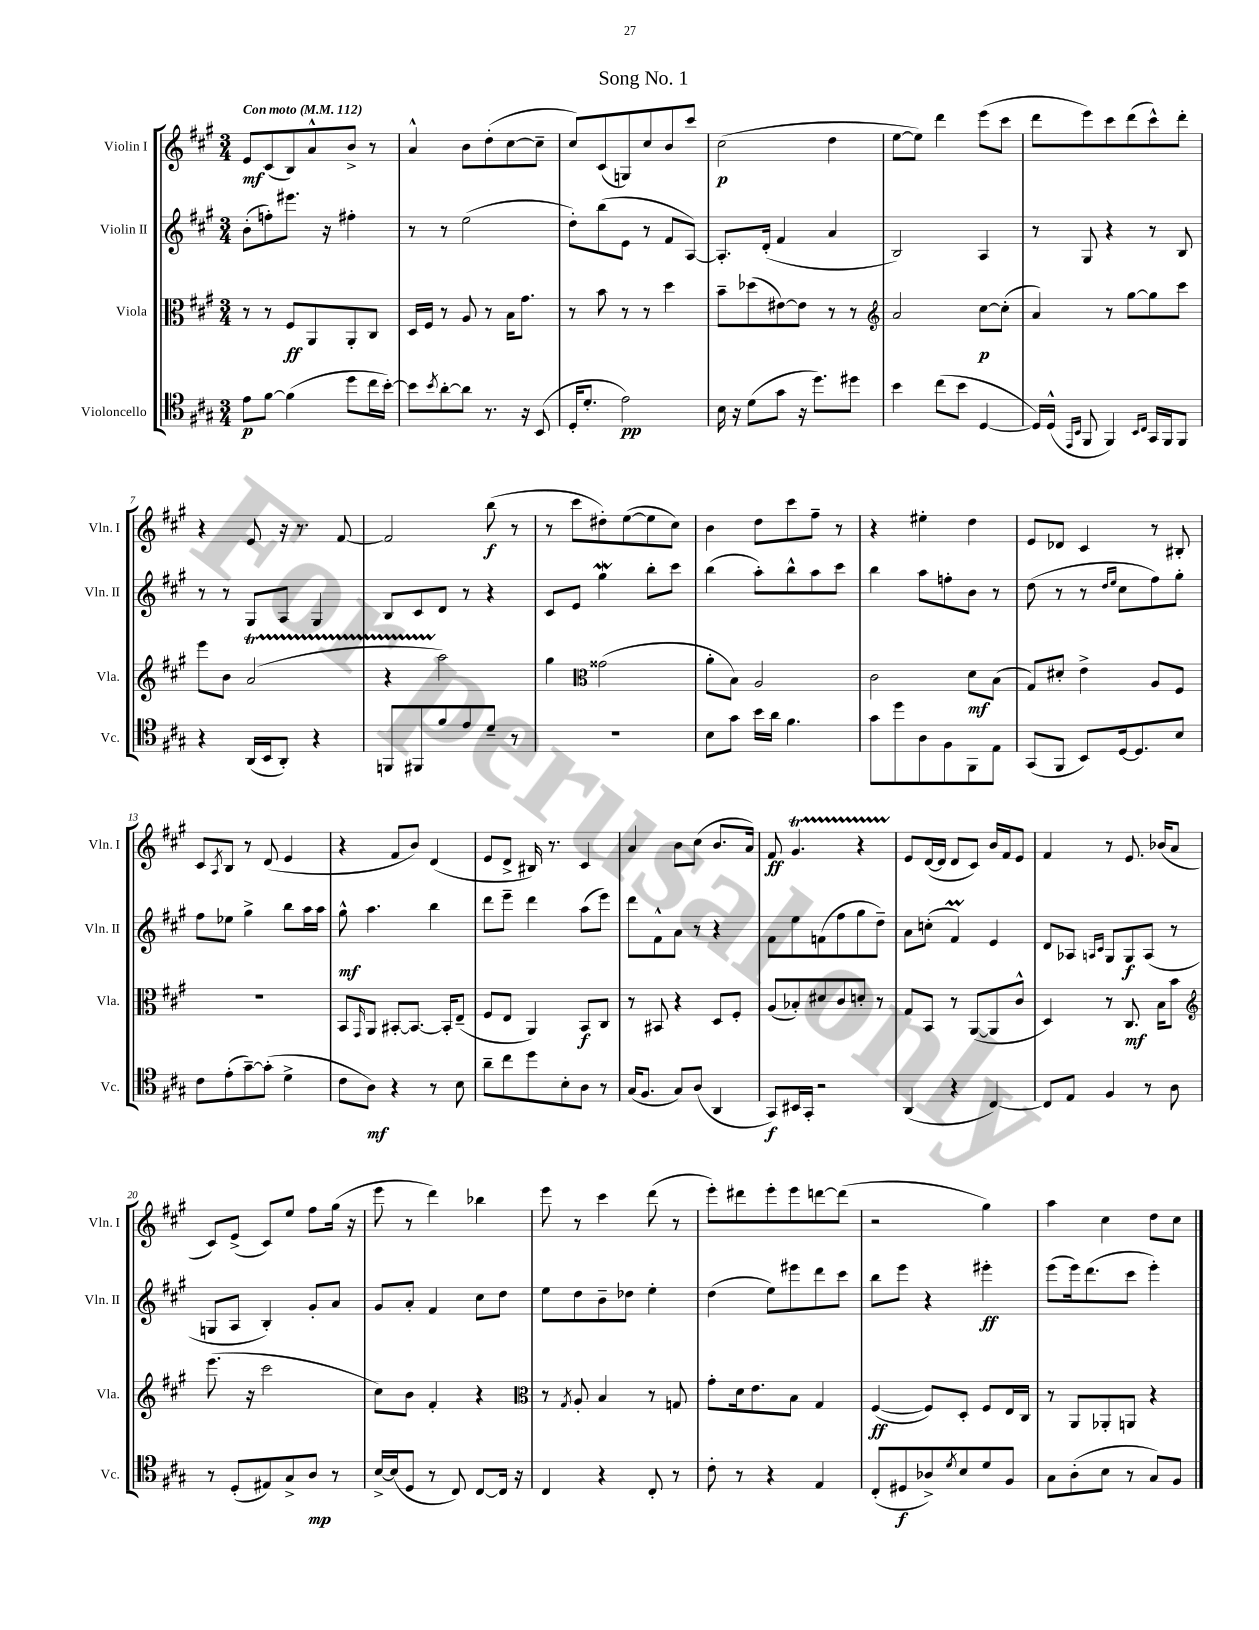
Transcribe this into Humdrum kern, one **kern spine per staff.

**kern	**kern	**kern	**kern
*staff4	*staff3	*staff2	*staff1
*clefC4	*clefC3	*clefG2	*clefG2
*k[f#c#g#]	*k[f#c#g#]	*k[f#c#g#]	*k[f#c#g#]
*M3/4	*M3/4	*M3/4	*M3/4
*MM112	*MM112	*MM112	*MM112
8e	8r	(8b'	8e
[8f#	8r	8ff')	(8c#
(4f#]	8F#	8.eee#	8B)
.	8AA	.	8a^^
.	.	16r	.
8dd	8AA'	4ff#'	8b^
16cc#	8C#	.	8r
[16b')	.	.	.
=	=	=	=
8b]	16D	8r	4a^^
.	16F#	.	.
8qb	.	.	.
[8a'	8r	8r	.
8a]	8A	(2ee	8b
8.r	8r	.	(8dd'
.	16B	.	[8cc#
16r	8.g#	.	.
(8BB	.	.	8cc#~]
=	=	=	=
16D'	8r	8dd')	8cc#)
8.d'	.	.	.
.	8b	(8bb	(8c#
2e)	8r	8e	8G)
.	8r	8r	8cc#
.	4dd	8f#	8b
.	.	[8A)	8ccc#
=	=	=	=
16B	8b~	8.A']	(2cc#
16r	.	.	.
(8d	(8dd-	.	.
.	.	(16d'	.
8g#	[8e#)	4f#	.
16r	8e#]	.	.
8.dd)	.	.	.
.	8r	4a	4dd
8dd#	8r	.	.
=	=	=	=
*	*clefG2	*	*
4b	2a	2B)	[8ee
.	.	.	8ee])
(8cc#	.	.	4ddd
8b	.	.	.
[4D	[8cc#	4A	(8eee
.	(8cc#']	.	8ccc#
=	=	=	=
16D])	4a)	8r	8ddd
(16D^^	.	.	.
16qqEE	.	.	.
16qqBB	.	.	.
8FF#	.	8G#	8eee)
4FF#)	8r	4r	8ccc#
.	[8gg#	.	(8ddd
16qqBB	.	.	.
16qqC#	.	.	.
16GG#	8gg#]	8r	8ccc#^^)
16FF#	.	.	.
8FF#	8ccc#	8B	8ddd'
=	=	=	=
4r	8eee	8r	4r
.	8b	8r	.
(16AA	(2a	8G#	8e
16BB	.	.	.
8AA')	.	8A	16r
.	.	.	8.r
4r	.	4G#	.
.	.	.	[8f#
=	=	=	=
8FF	4r	8B	2f#]
8FF#	.	8c#	.
8f#	2aa)	8d	.
8e	.	8r	.
8d~	.	4r	(8bb
8r	.	.	8r
=	=	=	=
2.r	4gg#	8c#	8r
.	.	8e	8ccc#
*	*clefC3	*	*
.	(2g##	4gg#	8dd#')
.	.	.	([8ee
.	.	8bb'	8ee]
.	.	8ccc#	8cc#)
=	=	=	=
8B	8a'	(4bb	4b
8g#	8B)	.	.
16b	2A	8aa')	8dd
16a	.	.	.
4.f#	.	8bb^^	8ccc#
.	.	8aa	8ff#~
.	.	8ccc#	8r
=	=	=	=
8g#	2c#	4bb	4r
8dd	.	.	.
8A	.	8aa	4ee#'
8F#	.	8ff'	.
8FF#	8d	8b	4dd
8E	(8B	8r	.
=	=	=	=
(8GG#	8G#)	(8dd	8e
8FF#	8d#'	8r	8d-
8BB)	4e^	8r	4c#
.	.	16qqdd	.
.	.	16qqee	.
[16D	.	8cc#	.
8.D]	.	.	.
.	8A	8ff#)	8r
8B	8F#	8gg#'	8B#'
=	=	=	=
8c#	2.r	8ff#	8c#
.	.	.	8qA
(8e'	.	8ee-	8B
[8g#~)	.	4gg#^	8r
(8g#']	.	.	(8d
4d^	.	8bb	4e
.	.	16aa	.
.	.	16aa	.
=	=	=	=
8c#	8BB	8gg#^^	4r
.	16qqGG#	.	.
8A)	8AA	4.aa	.
4r	[8BB#'	.	8f#
.	8.BB#_	.	8b)
8r	.	4bb	(4d
.	16BB#']	.	.
8B	(8E~	.	.
=	=	=	=
8a~	8F#	8ddd	8e
8cc#	8E	8eee~	8d^
8dd	4AA)	4ddd	16B#)
.	.	.	8.r
8B'	.	.	.
8A	8BB	(8aa	4c#
8r	8C#	8eee)	.
=	=	=	=
(16G#	8r	8ddd	4a
8.F#	.	.	.
.	8BB#	8f#^^	.
8G#)	4r	8a	8b
(8A	.	8r	(8cc#
4AA	8D	4r	8.b
.	8F#'	.	.
.	.	.	16a)
=	=	=	=
8GG#)	(8A	8f#	8f#
16BB#	8B-')	8ee	4.g#
16GG#'	.	.	.
2r	8d#	(8f	.
.	8c#	8ff#	.
.	8d'	8gg#	4r
.	8r	8dd~)	.
=	=	=	=
(4AA	8G#	8a	8e
.	8BB	(8cc'	([16d
.	.	.	16d]
4r	8r	4f#)	8d
.	([8AA	.	8c#)
[4C#)	8AA]	4e	16b
.	.	.	16f#
.	8c#^^	.	8e
=	=	=	=
8C#]	4D)	8d	4f#
8E	.	8A-	.
.	.	16qqA	.
.	.	16qqc#	.
4F#	8r	8G#	8r
.	8.C#	8G#	8.e
8r	.	(8A	.
.	16B	.	(16b-
8A	8b	8r	8a
=	=	=	=
*	*clefG2	*	*
8r	(8.eee	8G	8c#)
(8D'	.	8A	(8e^
.	16r	.	.
8E#)	2ccc#	4B')	8c#)
8G#^	.	.	8ee
8A	.	8g#'	8ff#
8r	.	8a	(16gg#
.	.	.	16r
=	=	=	=
[16B^	8cc#)	8g#	8eee
(16B]	.	.	.
8D	8b	8a'	8r
8r	4f#'	4f#	4ddd)
8C#)	.	.	.
[8C#	4r	8cc#	4bb-
16C#]	.	8dd	.
16r	.	.	.
=	=	=	=
*	*clefC3	*	*
4C#	8r	8ee	8eee
.	8qG#	.	.
.	8A'	8dd	8r
4r	4B	8b~	4ccc#
.	.	8dd-	.
8C#'	8r	4ee'	(8ddd
8r	8G	.	8r
=	=	=	=
8c#'	8g#'	(4dd	8eee')
8r	16d	.	8ddd#
.	8.e	.	.
4r	.	8ee)	8eee'
.	8B	8eee#	8eee
4E	4G#	8ddd	[8ddd
.	.	8ccc#	(8ddd]
=	=	=	=
(8C#'	([4F#	8bb	2r
8D#	.	8eee	.
8A-^)	8F#])	4r	.
8qd	.	.	.
8B	8D'	.	.
8d	8F#	4eee#'	4gg#)
8F#	16E	.	.
.	16C#	.	.
=	=	=	=
8G#	8r	(8eee	4aa
(8A'	8AA	16eee)	.
.	.	(8.ddd	.
8B	8AA-'	.	4cc#
8r	8AA	8ccc#	.
8G#)	4r	4eee')	8dd
8F#	.	.	8cc#
==	==	==	==
*-	*-	*-	*-
